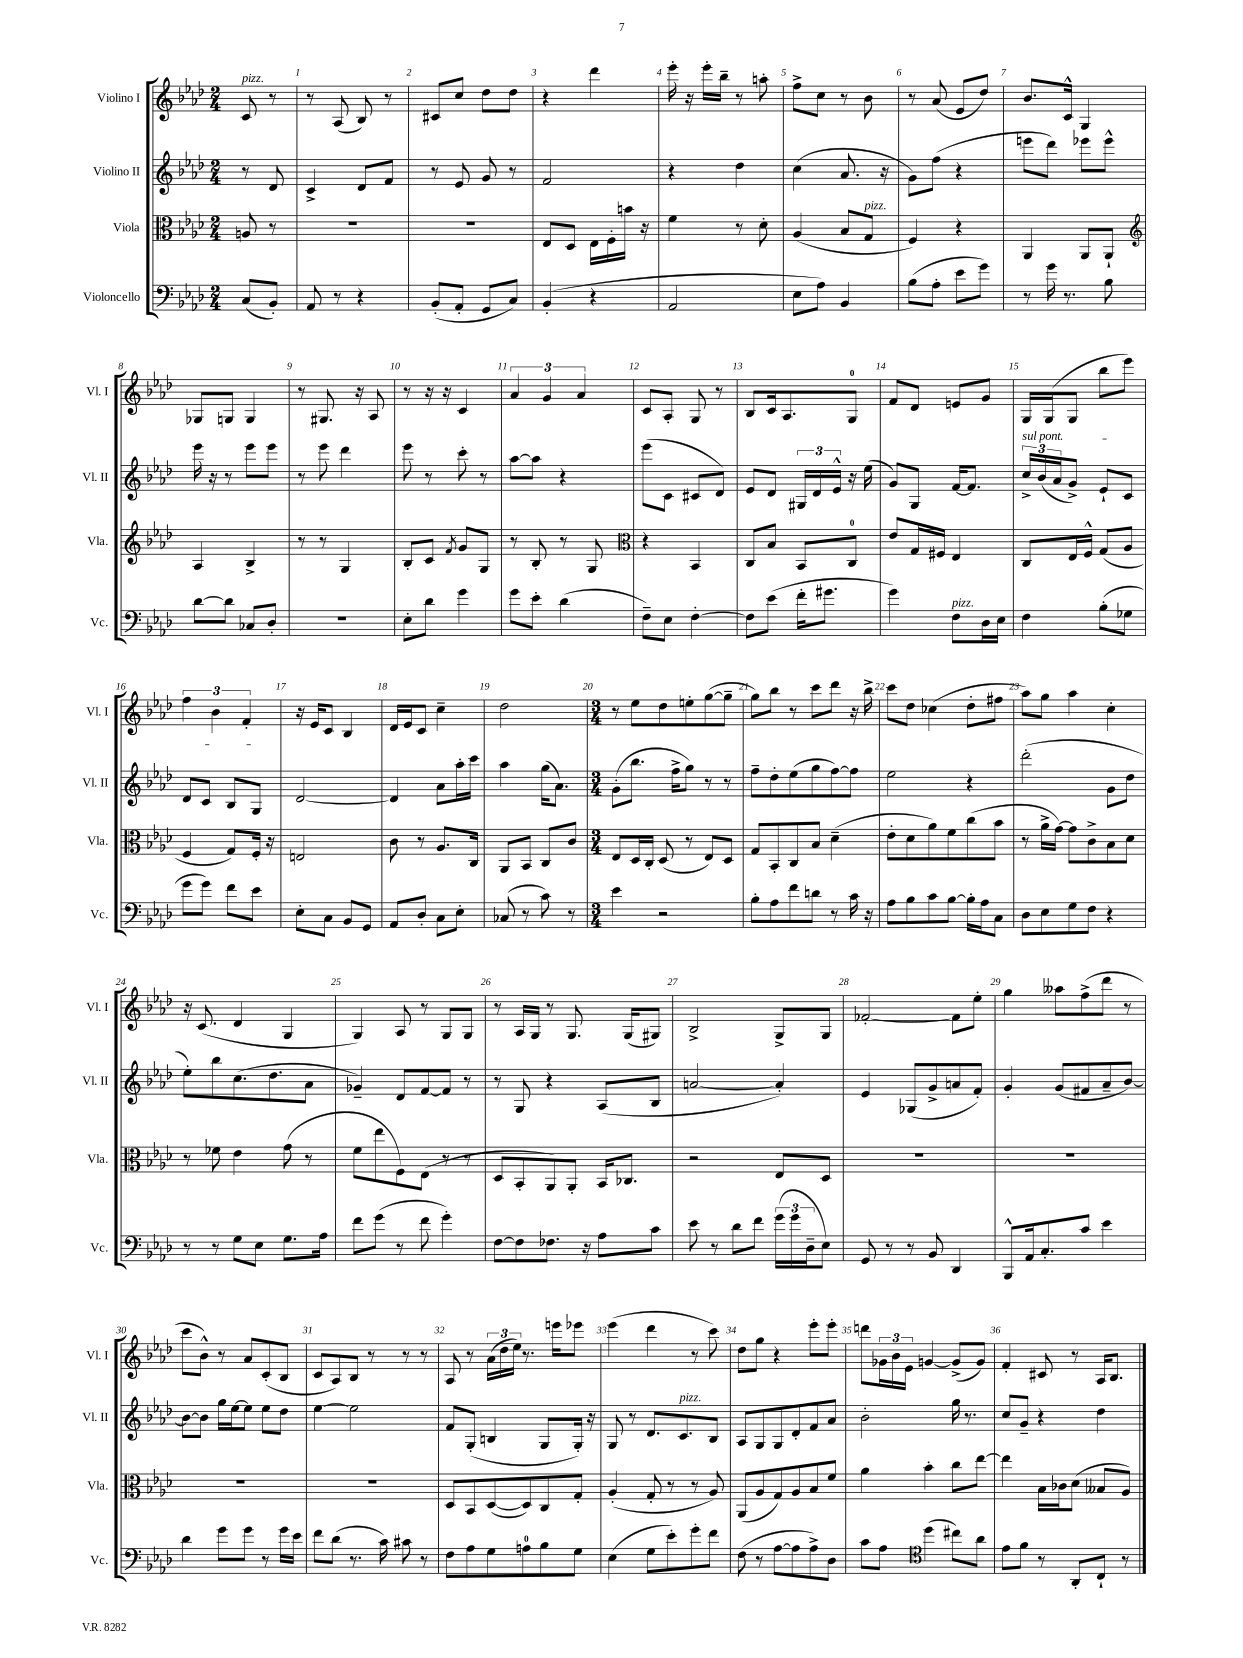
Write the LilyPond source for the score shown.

<<
\new StaffGroup <<
\new Staff = "s0" \with { instrumentName = "Violino I" shortInstrumentName = "Vl. I" } {
    \clef treble \key aes \major \numericTimeSignature \time 2/4 \partial 4
    c'8^\markup { \italic "pizz." } r8 |
    r8 aes8( bes8) r8 |
    cis'8 c''8 des''8 des''8 |
    r4 des'''4 |
    ees'''16-. r16 ees'''16-. bes''16-- r8 a''8-. |
    f''8-> c''8 r8 bes'8 |
    r8 aes'8( ees'8 des''8) |
    bes'8. c'16-^ g4 |
    ges8 g8 g4 |
    r8 gis8. r16 aes8 |
    r8 r16 r16 c'4 |
    \tuplet 3/2 { aes'4 g'4 aes'4 } |
    c'8 aes8-. g8 r8 |
    bes8 c'16 aes8. g8-0 |
    f'8 des'8 e'8 g'8 |
    g16 g16( g8 bes''8 ees'''8) |
    \tuplet 3/2 { f''4 bes'4 f'4-. } |
    r16 ees'16 c'8 bes4 |
    des'16 ees'16 c'8 c''4-- |
    des''2 |
    \numericTimeSignature \time 3/4 r8 ees''8 des''8 e''8-. g''8~( g''8-- |
    g''8) bes''8 r8 c'''8 des'''8 r16 bes''16-> |
    c'''8 des''8 ces''4( des''8-. fis''8 |
    aes''8) g''8 aes''4 c''4-. |
    r16 c'8.( des'4 g4 |
    g4) aes8 r8 g8 g8 |
    r8 aes16 g16 r8 g8. g16( gis8) |
    bes2-> g8-> g8 |
    fes'2~-. fes'8 ees''8-. |
    g''4 aeses''8 f''8->( des'''8 r8 |
    c'''8 bes'8-^) r8 aes'8 c'8-.( bes8 |
    c'8 aes8) bes8 r8 r8 r8 |
    aes8 r8 \tuplet 3/2 { aes'16( des''16 ees''16) } r8. e'''16 ees'''8 |
    ees'''4( des'''4 r8 c'''8) |
    des''8 g''8 r4 ees'''8-. ees'''8-. |
    d'''8 \tuplet 3/2 { ges'16 bes'16 ees'16 } g'4~ g'8->( g'8) |
    f'4-. cis'8 r8 aes16 bes8. \bar "|." |
}
\new Staff = "s1" \with { instrumentName = "Violino II" shortInstrumentName = "Vl. II" } {
    \clef treble \key aes \major \numericTimeSignature \time 2/4 \partial 4
    r8 des'8 |
    c'4-> des'8 f'8 |
    r8 ees'8 g'8 r8 |
    f'2 |
    r4 des''4 |
    c''4( aes'8. r16 |
    g'8) f''8( r4 |
    e'''8 des'''8) ees'''8 ees'''8-^ |
    ees'''16 r16 r8 ees'''8 ees'''8 |
    r8 ees'''8 des'''4 |
    ees'''8 r8 c'''8-. r8 |
    aes''8~ aes''8 r4 |
    ees'''8( c'8 cis'8 des'8) |
    ees'8 des'8 \tuplet 3/2 { gis16 des'16 ees'16-^ } r16 ees''16( |
    g'8) g8 f'16~ f'8. |
    \tuplet 3/2 { \once \override TextSpanner.bound-details.left.text = \markup { \italic "sul pont." } c''16->\startTextSpan bes'16( aes'16 } g'8->) ees'8-! c'8 |
    des'8 c'8 bes8 g8\stopTextSpan |
    des'2~ |
    des'4 aes'8 aes''16-. c'''16 |
    aes''4 g''16( aes'8.) |
    \numericTimeSignature \time 3/4 g'8-.( bes''8. f''16-> g''8) r8 r8 |
    f''8-- des''8-. ees''8( g''8 f''8~) f''8 |
    ees''2 r4 |
    des'''2-.( g'8 des''8 |
    ees''8-.) bes''8 c''8.( des''8. aes'8 |
    ges'4--) des'8 f'8~ f'8 r8 |
    r8 g8 r4 aes8( bes8 |
    a'2~ a'4-.) |
    ees'4 ges8( g'8-> a'8 f'8-.) |
    g'4-. g'8( fis'8 aes'8-- bes'8~) |
    bes'8~ bes'8 g''16 ees''16~ ees''8 ees''8 des''8 |
    ees''4~ ees''2 |
    f'8 g8-.( b4 g8 g16-.) r16 |
    g8 r8 des'8. c'8.^\markup { \italic "pizz." } bes8 |
    aes8 g8 g8 des'8-. f'8 aes'8 |
    bes'2-. g''16 r8. |
    c''8 g'8-- r4 des''4 \bar "|." |
}
\new Staff = "s2" \with { instrumentName = "Viola" shortInstrumentName = "Vla." } {
    \clef alto \key aes \major \numericTimeSignature \time 2/4 \partial 4
    a8 r8 |
    R2 |
    R2 |
    ees8 des8 ees16 f16-. b'16 r16 |
    f'4 r8 des'8-. |
    aes4( bes8 g8^\markup { \italic "pizz." } |
    f4) r4 |
    aes,4 aes,8 aes,8-! |
    \clef treble aes4 bes4-> |
    r8 r8 g4 |
    bes8-. c'8 \acciaccatura { f'8 } g'8 g8 |
    r8 bes8-. r8 g8 |
    \clef alto r4 bes,4 |
    c8 bes8 bes,8 c8-0 |
    ees'8 g16 fis16 ees4 |
    c8 ees16 f16-^ g8( aes8 |
    f4 g8) f16-. r16 |
    e2 |
    c'8 r8 aes8. c16 |
    aes,8 bes,8 c8 c'8 |
    \numericTimeSignature \time 3/4 ees8 des16 c16-. des8( r8 ees8) des8 |
    g8 bes,8-. c8 bes8 des'4--( |
    ees'8-. des'8 aes'8) f'8 c''8( bes'8 |
    r8 aes'16-> g'16~) g'8 c'8-> bes8 des'8 |
    r8 fes'8 ees'4 g'8( r8 |
    f'8 ees''8 f8) ees8( r8 r8 |
    des8 bes,8-. aes,8) aes,8-. bes,16 ces8. |
    r2 ees8 des8 |
    R2. |
    R2. |
    R2. |
    R2. |
    des8 bes,8 des8~( des8) c8 g8-. |
    aes4-.( g8-. r8 r8 aes8) |
    aes,8( aes8 g8) aes8 bes8 f'8 |
    aes'4 bes'4-. c''8 ees''8~ |
    ees''4 bes16 ces'16 des'8( beses8 aes8) \bar "|." |
}
\new Staff = "s3" \with { instrumentName = "Violoncello" shortInstrumentName = "Vc." } {
    \clef bass \key aes \major \numericTimeSignature \time 2/4 \partial 4
    c8( bes,8-.) |
    aes,8 r8 r4 |
    bes,8-.( aes,8-. g,8 c8) |
    bes,4-.( r4 |
    aes,2 |
    ees8 aes8) bes,4 |
    bes8( aes8-. ees'8 g'8) |
    r8 g'16 r8. bes8 |
    des'8~ des'8 ces8 des8-. |
    r2 |
    ees8-. des'8 g'4 |
    g'8 ees'8-. des'4( |
    f8--) ees8 f4~-. |
    f8 ees'8( f'16-. gis'8. |
    g'4) f8^\markup { \italic "pizz." } des16 ees16 |
    f4 bes8-.( ges8 |
    g'8 g'8) f'8 ees'8 |
    ees8-. c8 bes,8 g,8 |
    aes,8 des8-. c8 ees8-. |
    ces8( r8 c'8) r8 |
    \numericTimeSignature \time 3/4 ees'4 r2 |
    bes8-. aes8 f'8 d'8 r8 c'16 r16 |
    aes8 bes8 c'8 bes8~ bes16-. aes16 c8 |
    des8 ees8 g8 f8 r4 |
    r8 r8 g8 ees8 g8. aes16 |
    f'8 g'8( r8 f'8 g'4-.) |
    f8~ f8 fes8. r16 aes8 c'8 |
    ees'8 r8 des'8 f'8 \tuplet 3/2 { g'16( g'16 des16-- } ees8) |
    g,8 r8 r8 bes,8 des,4 |
    bes,,8-^ aes,16 c8.-. c'8 ees'4 |
    des'4 g'8 g'8 r8 g'16 ees'16 |
    f'8 des'8( r8. c'16) cis'8 r8 |
    f8 aes8 g8 a8-0 bes8 g8 |
    ees4( g8 ees'8-.) g'8-. f'8 |
    f8( r8 aes8~ aes8 aes8->) des8 |
    c'8 aes8 \clef tenor des''4( cis''8) aes'8 |
    ees'8 f'8 r8 aes,8-. c8-! r8 \bar "|." |
}
>>
>>
\layout { \context { \Score \override BarNumber.break-visibility = ##(#f #t #t) barNumberVisibility = #all-bar-numbers-visible } }
